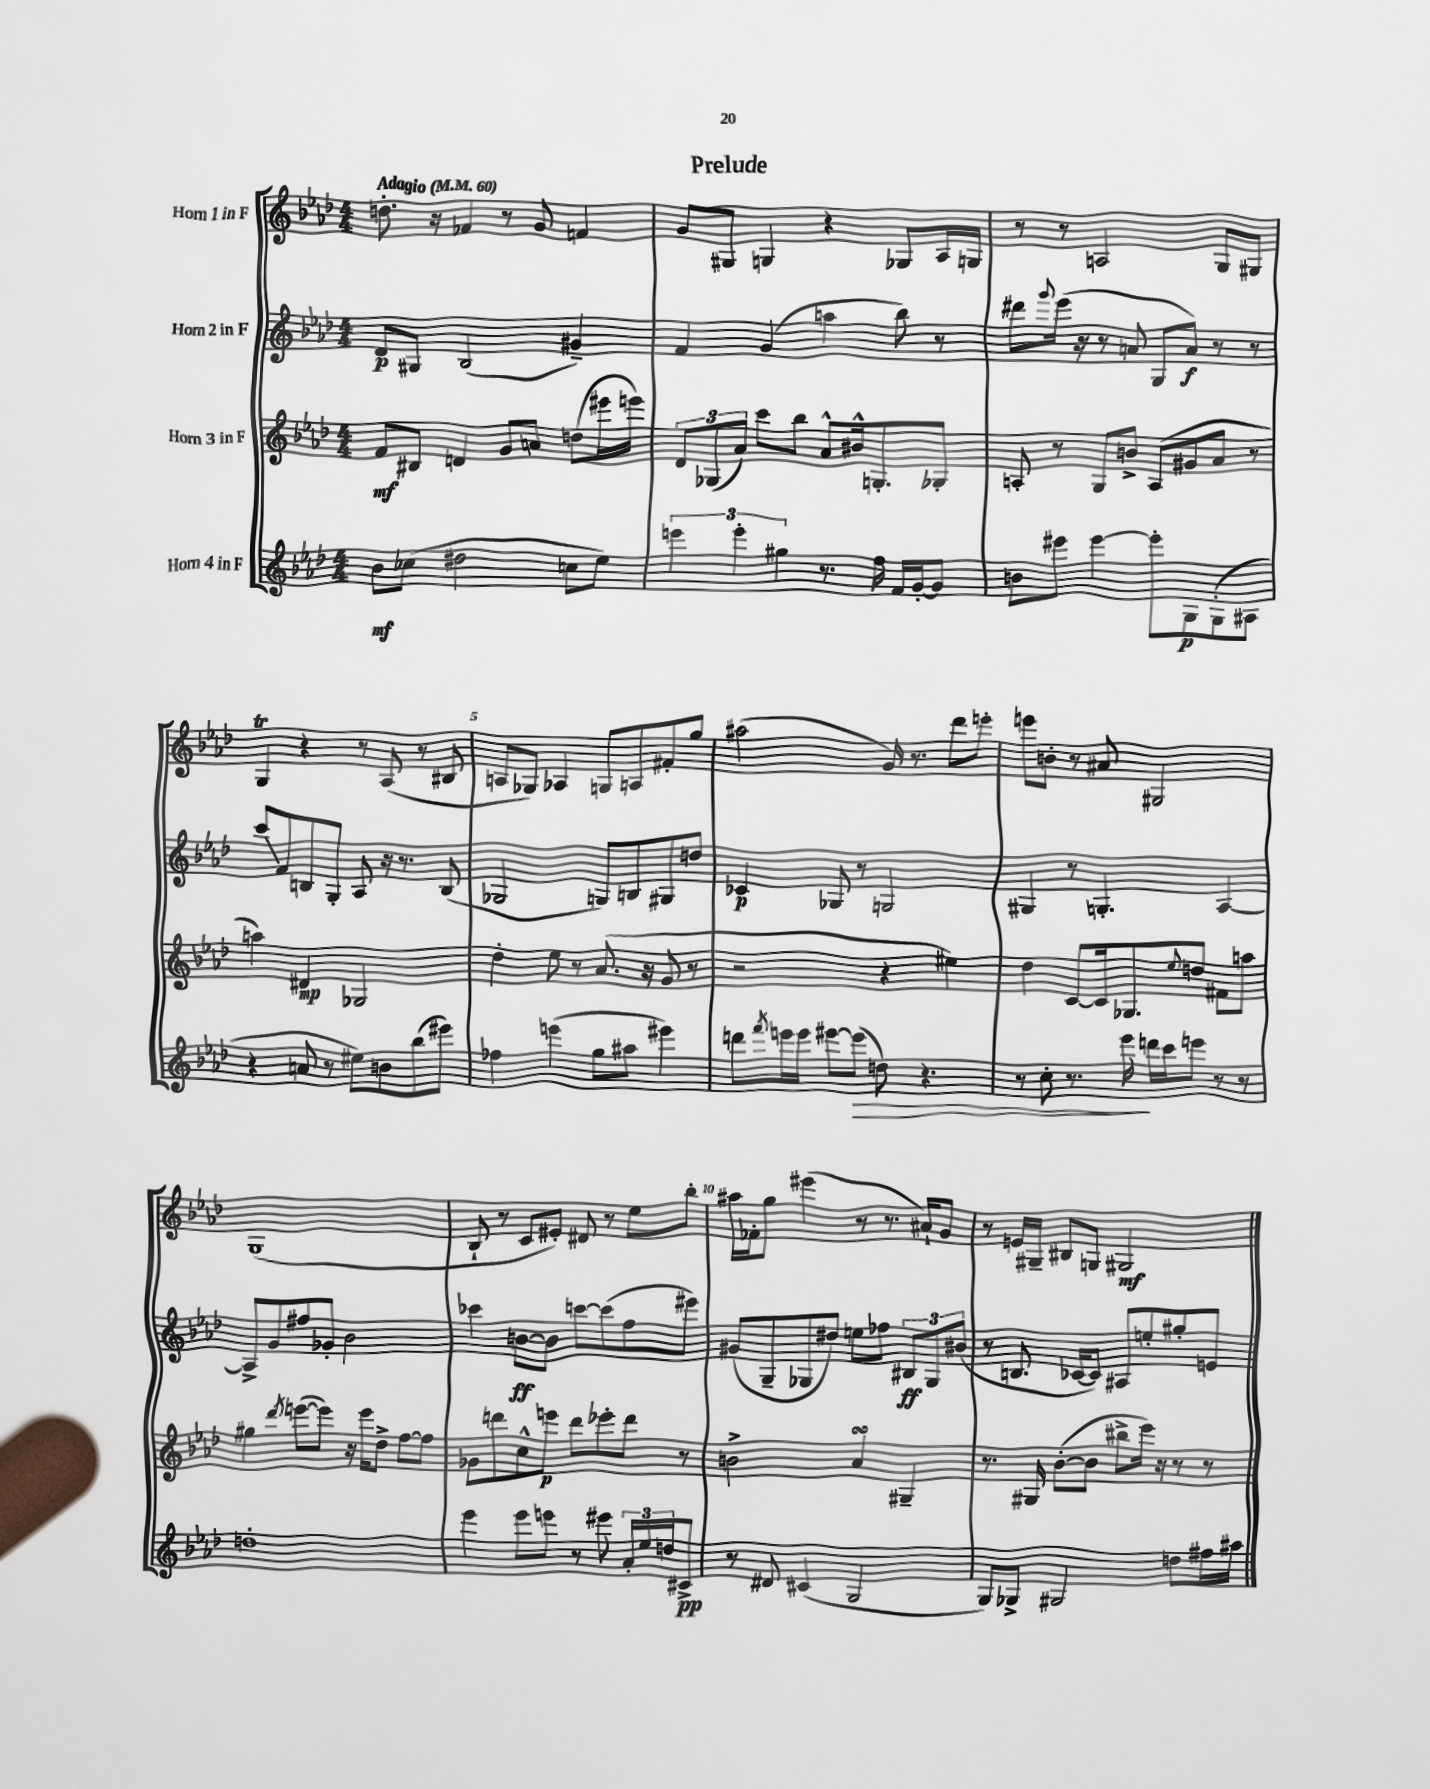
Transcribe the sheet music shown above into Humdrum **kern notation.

**kern	**kern	**kern	**kern
*staff4	*staff3	*staff2	*staff1
*clefG2	*clefG2	*clefG2	*clefG2
*k[b-e-a-d-]	*k[b-e-a-d-]	*k[b-e-a-d-]	*k[b-e-a-d-]
*M4/4	*M4/4	*M4/4	*M4/4
*MM60	*MM60	*MM60	*MM60
8b-	8f	8d-	8.dd'
(8cc-	8B#	8G#	.
.	.	.	16r
2dd#	4d	(2B-	4f-
.	8g	.	8r
.	8a	.	8g
8cc	(8dd	4g#~)	4f
8ee-)	16eee#	.	.
.	16eee)	.	.
=	=	=	=
6eee	12d-	4f	8g
.	(12G-	.	.
.	.	.	8G#
6eee'	12a-)	.	.
.	8ccc	(4g	4G
6gg#	.	.	.
.	8bb-	.	.
8.r	8a-^^	4aa	4r
.	16b#^^	.	.
16ff	8.G'	.	.
16f	.	8bb-)	8G-
[16g'	.	.	.
8g]	8G-'	8r	16A-
.	.	.	16G
=	=	=	=
8b	8A'	8ddd#	8r
.	.	8qqggg	.
8eee#	8r	(16eee-	8r
.	.	16r	.
[4eee#	8G	8r	2A
.	8b^	8a	.
8eee#']	(8A	8G	.
8G	8g#	8a)	.
(8G'	8a-	8r	8G
8A#	8r	8r	8G#
=	=	=	=
4r	4aa)	8ccc	4G
.	.	8f	.
8a	4d#	8B	4r
8r	.	8G'	.
8ee#)	2G-	8A-	8r
8b	.	16r	(8A-
.	.	8.r	.
(8bb-	.	.	8r
8eee#)	.	(8B	8B#
=	=	=	=
4ff-	4dd-'	2G-	8A
.	.	.	8G-)
(4eee	8ee-	.	4A-
.	8r	.	.
8gg	(8.a-	8G)	8G
8aa#	.	8B	8A
.	16r	.	.
4eee#)	8g	8G#	8f#'
.	8r	8dd	8gg
=	=	=	=
8ddd	2r	4c-	(2aa#
8qfff	.	.	.
16eee	.	.	.
16eee	.	.	.
[8eee#	.	8G-	.
(8eee#]	.	8r	.
8dd)	4r	2G	16g)
.	.	.	8.r
4.r	.	.	.
.	4ee#)	.	8ddd-
.	.	.	8eee'
=	=	=	=
8r	4dd-	4G#	8eee
8cc'	.	.	8b'
8.r	[8c	8r	8r
.	16c]	4.G'	8a#
16eee-	8.G-	.	.
16ddd	.	.	2G#
16ccc	.	.	.
.	8qqee-	.	.
8eee	8dd	.	.
8r	8f#	[4A-	.
8r	8aa	.	.
=	=	=	=
1dd'	4gg#	8A-^]	(1G
.	.	8g	.
.	8qddd-	.	.
.	([8eee	8ff#	.
.	8eee])	8g-'	.
.	16r	2b-	.
.	16eee	.	.
.	8dd-^	.	.
.	[8ff	.	.
.	8ff]	.	.
=	=	=	=
4eee-	8g-	4ccc-	8B-`
.	8ddd	.	8r
8eee-	8cc^^	[8b	8c
8eee	8eee	8b]	8e#')
8r	8ddd	[8ccc	8d#
8eee#	8eee-'	(8ccc]	8r
24a-'	8ddd	8ff	8ee-
24ee-	.	.	.
24dd	.	.	.
8c#^	8r	8eee#)	8bb-'
=	=	=	=
8r	2b^	(8g#	16aa#
.	.	.	16f-'
8d#	.	8G~	8gg
(4c#	.	8G-	(4eee#
.	.	8dd#)	.
2G	4a-	8ee	8r
.	.	8ff-	8.r
.	4G#~	12B#	.
.	.	.	16a#`)
.	.	12G-	.
.	.	.	8g
.	.	(12b#	.
=	=	=	=
8G)	8.r	8r	8r
8G-^	.	8.B	16e
.	16G#	.	16G#~
2G#	([8b-'	.	8B#
.	.	[16c-	.
.	8b-]	8c-])	8G
.	8bb#^	8A#	2G#
.	16eee-)	8ee'	.
.	16r	.	.
8dd	8r	8gg#'	.
16ff#	8r	8e	.
16aa#	.	.	.
==	==	==	==
*-	*-	*-	*-
